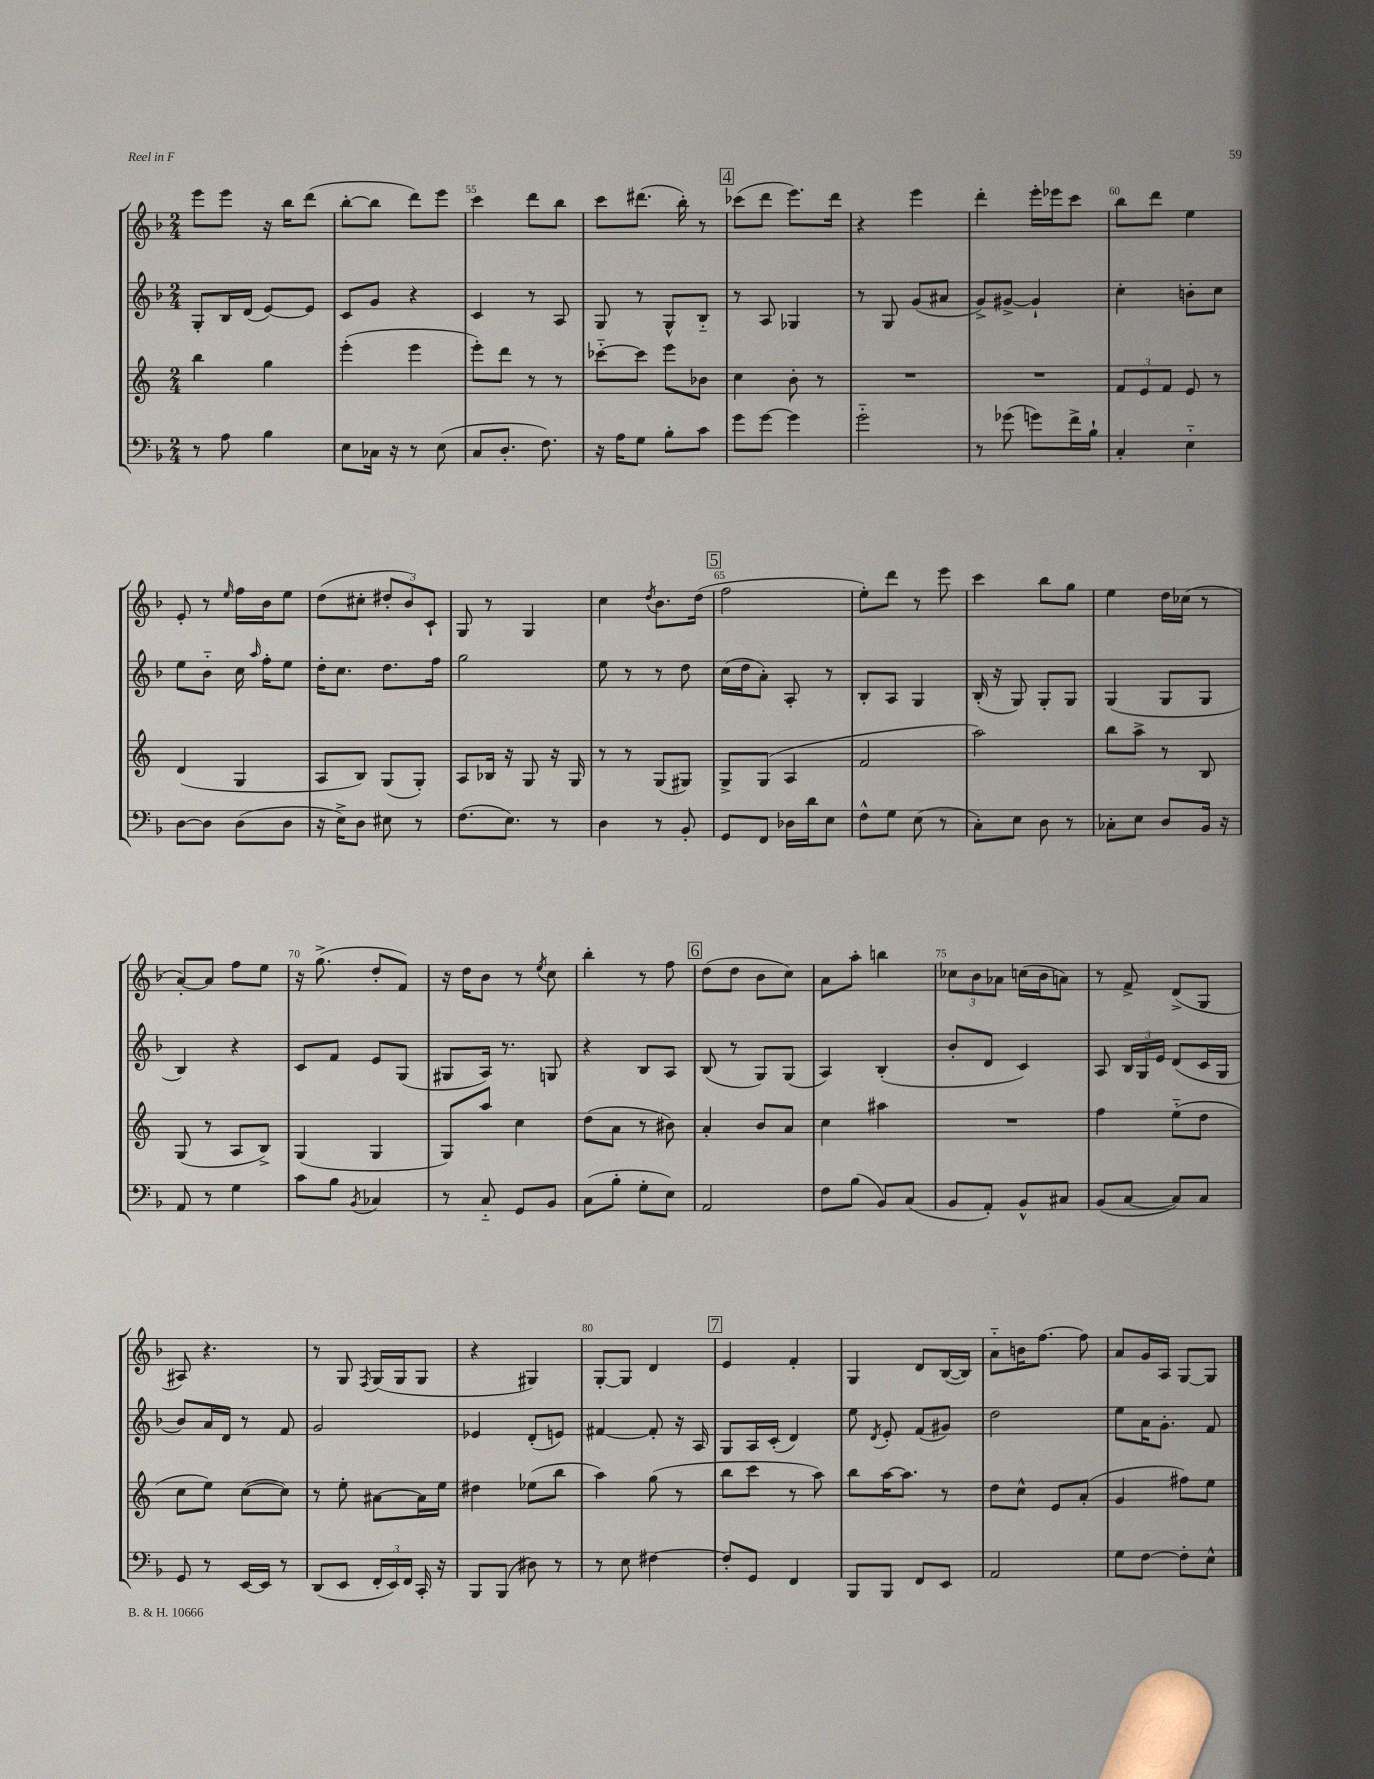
<<
\new StaffGroup <<
\new Staff = "s0" {
    \clef treble \key f \major \numericTimeSignature \time 2/4
    \autoBeamOff e'''8[ e'''8] r16 bes''16[ d'''8]( |
    bes''8[~-. bes''8] d'''8[) e'''8] |
    c'''4 d'''8[ bes''8] |
    c'''8[ dis'''8.]( bes''16-.) r8 |
    \mark \markup { \box "4" } ces'''8[( d'''8] e'''8.[) d'''16] |
    r4 e'''4 |
    d'''4-. e'''16[-. ees'''16 c'''8] |
    bes''8[ d'''8] e''4 |
    e'8-. r8 \grace { e''16 } f''16[ bes'16 e''8] |
    d''8[( cis''8]-. \tuplet 3/2 { dis''8[-. bes'8) c'8]-! } |
    g8 r8 g4 |
    c''4 \acciaccatura { d''8 } bes'8.[ d''16]( |
    \mark \markup { \box "5" } f''2 |
    e''8[-.) d'''8] r8 e'''8 |
    c'''4 bes''8[ g''8] |
    e''4 d''16[ ces''16]( r8 |
    a'8[~-.) a'8] f''8[ e''8] |
    r16 g''8.->( d''8[-. f'8]) |
    r16 d''16[ bes'8] r8 \acciaccatura { e''8 } c''8 |
    bes''4-. r8 f''8 |
    \mark \markup { \box "6" } d''8[( d''8] bes'8[ c''8]) |
    a'8[ a''8]-. b''4 |
    \tuplet 3/2 { ces''8[ bes'8 aes'8] } c''16[( bes'16 a'8]) |
    r8 f'8-> d'8[->( g8] |
    ais8) r4. |
    r8 g8 \acciaccatura { f8 } g16[( g16 g8] |
    r4 gis4) |
    g8[~-. g8] d'4 |
    \mark \markup { \box "7" } e'4 f'4-. |
    g4 d'8[ bes16~( bes16]) |
    a'8[-_ b'16 f''8.]~ f''8 |
    a'8[ g'16 a16] g8[~ g8] \bar "|." |
}
\new Staff = "s1" {
    \clef treble \key f \major \numericTimeSignature \time 2/4
    \autoBeamOff g8[-. bes16 d'16]( e'8[~) e'8] |
    c'8[ g'8] r4 |
    c'4 r8 a8 |
    g8 r8 g8[-^ bes8]-_ |
    \mark \markup { \box "4" } r8 a8 ges4 |
    r8 g8 g'8[( ais'8] |
    g'8[->) gis'8]~-> gis'4-! |
    c''4-. b'8[-. c''8] |
    e''8[ bes'8]-_ c''16 \grace { a''16 } f''16[-. e''8] |
    d''16[-. c''8.] d''8.[ f''16] |
    g''2 |
    e''8 r8 r8 d''8 |
    \mark \markup { \box "5" } c''16[( d''16 a'8]-.) a8-. r8 |
    bes8[-. a8] g4 |
    bes16-.( r16 g8) g8[-. g8] |
    g4( g8[ g8] |
    bes4) r4 |
    c'8[ f'8] e'8[ g8]( |
    gis8[ a16]) r8. g8 |
    r4 bes8[ a8] |
    \mark \markup { \box "6" } bes8( r8 g8[) g8]( |
    a4) bes4-.( |
    bes'8[-. d'8] c'4) |
    a8 \tuplet 3/2 { bes16[ g16 e'16] } d'8[( c'16 g16] |
    bes'8[) a'16 d'16] r8 f'8 |
    g'2 |
    ees'4 d'8[-.( e'8]) |
    fis'4~ fis'8-. r16 a16 |
    \mark \markup { \box "7" } g8[ a16 c'16]-.( d'4) |
    e''8 \acciaccatura { d'8 } e'8-. f'8[( gis'8]) |
    d''2 |
    e''8[ a'16 g'8.]-. f'8 \bar "|." |
}
\new Staff = "s2" {
    \clef treble \key c \major \numericTimeSignature \time 2/4
    \autoBeamOff b''4 g''4 |
    e'''4-.( e'''4 |
    e'''8[-.) d'''8] r8 r8 |
    ces'''8[~-_ ces'''8] e'''8[ bes'8] |
    \mark \markup { \box "4" } c''4 b'8-. r8 |
    R2 |
    R2 |
    \tuplet 3/2 { f'8[ e'8 f'8] } e'8 r8 |
    d'4( g4 |
    a8[ b8]) g8[( g8]-.) |
    a8[ bes16] r16 g8 r16 g16 |
    r8 r8 g8[( gis8]) |
    \mark \markup { \box "5" } g8[-> g8]( a4 |
    f'2 |
    a''2) |
    b''8[ a''8]-> r8 b8 |
    g8( r8 a8[ b8]->) |
    g4( g4 |
    g8[) a''8] c''4 |
    d''8[( a'8] r8 bis'8) |
    \mark \markup { \box "6" } a'4-. b'8[ a'8] |
    c''4 ais''4 |
    R2 |
    f''4 e''8[-_( d''8] |
    c''8[ e''8]) c''8[~( c''8]) |
    r8 e''8-. ais'8[~ ais'16 e''16] |
    dis''4 ees''8[( b''8] |
    a''4) g''8( r8 |
    \mark \markup { \box "7" } b''8[ c'''8] r8 a''8) |
    b''8[ a''16~ a''8.] r8 |
    d''8[ c''8]-^ e'8[ a'8]-.( |
    g'4 fis''8[) e''8] \bar "|." |
}
\new Staff = "s3" {
    \clef bass \key f \major \numericTimeSignature \time 2/4
    \autoBeamOff r8 a8 bes4 |
    e8[ ces16] r16 r8 e8( |
    c8[ d8.]-. f8.) |
    r16 a16[ g8] bes8[-. c'8] |
    \mark \markup { \box "4" } g'8[ g'8]~ g'4 |
    g'2-_ |
    r8 ges'8( g'8[) f'16-> bes16]-! |
    c4-. e4-_ |
    d8[~ d8] d8[( d8] |
    r16 e16[->) d8] eis8 r8 |
    f8.[( e8.]) r8 |
    d4 r8 bes,8-. |
    \mark \markup { \box "5" } g,8[ f,8] des16[ d'16 e8] |
    f8[-^ g8] e8( r8 |
    c8[-.) e8] d8 r8 |
    ces8[-. e8] d8[ bes,16] r16 |
    a,8 r8 g4 |
    c'8[ bes8] \acciaccatura { bes,8 } ces4 |
    r8 c8-_ g,8[ bes,8] |
    c8[( bes8]-. g8[-. e8]) |
    \mark \markup { \box "6" } a,2 |
    f8[ bes8]( bes,8[) c8]( |
    bes,8[ a,8]-.) bes,8[-^ cis8] |
    bes,8[( c8]~ c8[) c8] |
    g,8 r8 e,16[~ e,16] r8 |
    d,8[( e,8] \tuplet 3/2 { f,16[-. e,16) f,16] } c,16-. r16 |
    bes,,8[ bes,,8]( dis8) r8 |
    r8 e8 fis4~ |
    \mark \markup { \box "7" } fis8[-. g,8] f,4 |
    bes,,8[ bes,,8] f,8[ e,8] |
    a,2 |
    g8[ f8]~ f8[-. e8]-^ \bar "|." |
}
>>
>>
\layout { \context { \Score currentBarNumber = #53 \override BarNumber.break-visibility = ##(#f #t #t) barNumberVisibility = #(every-nth-bar-number-visible 5) } }
